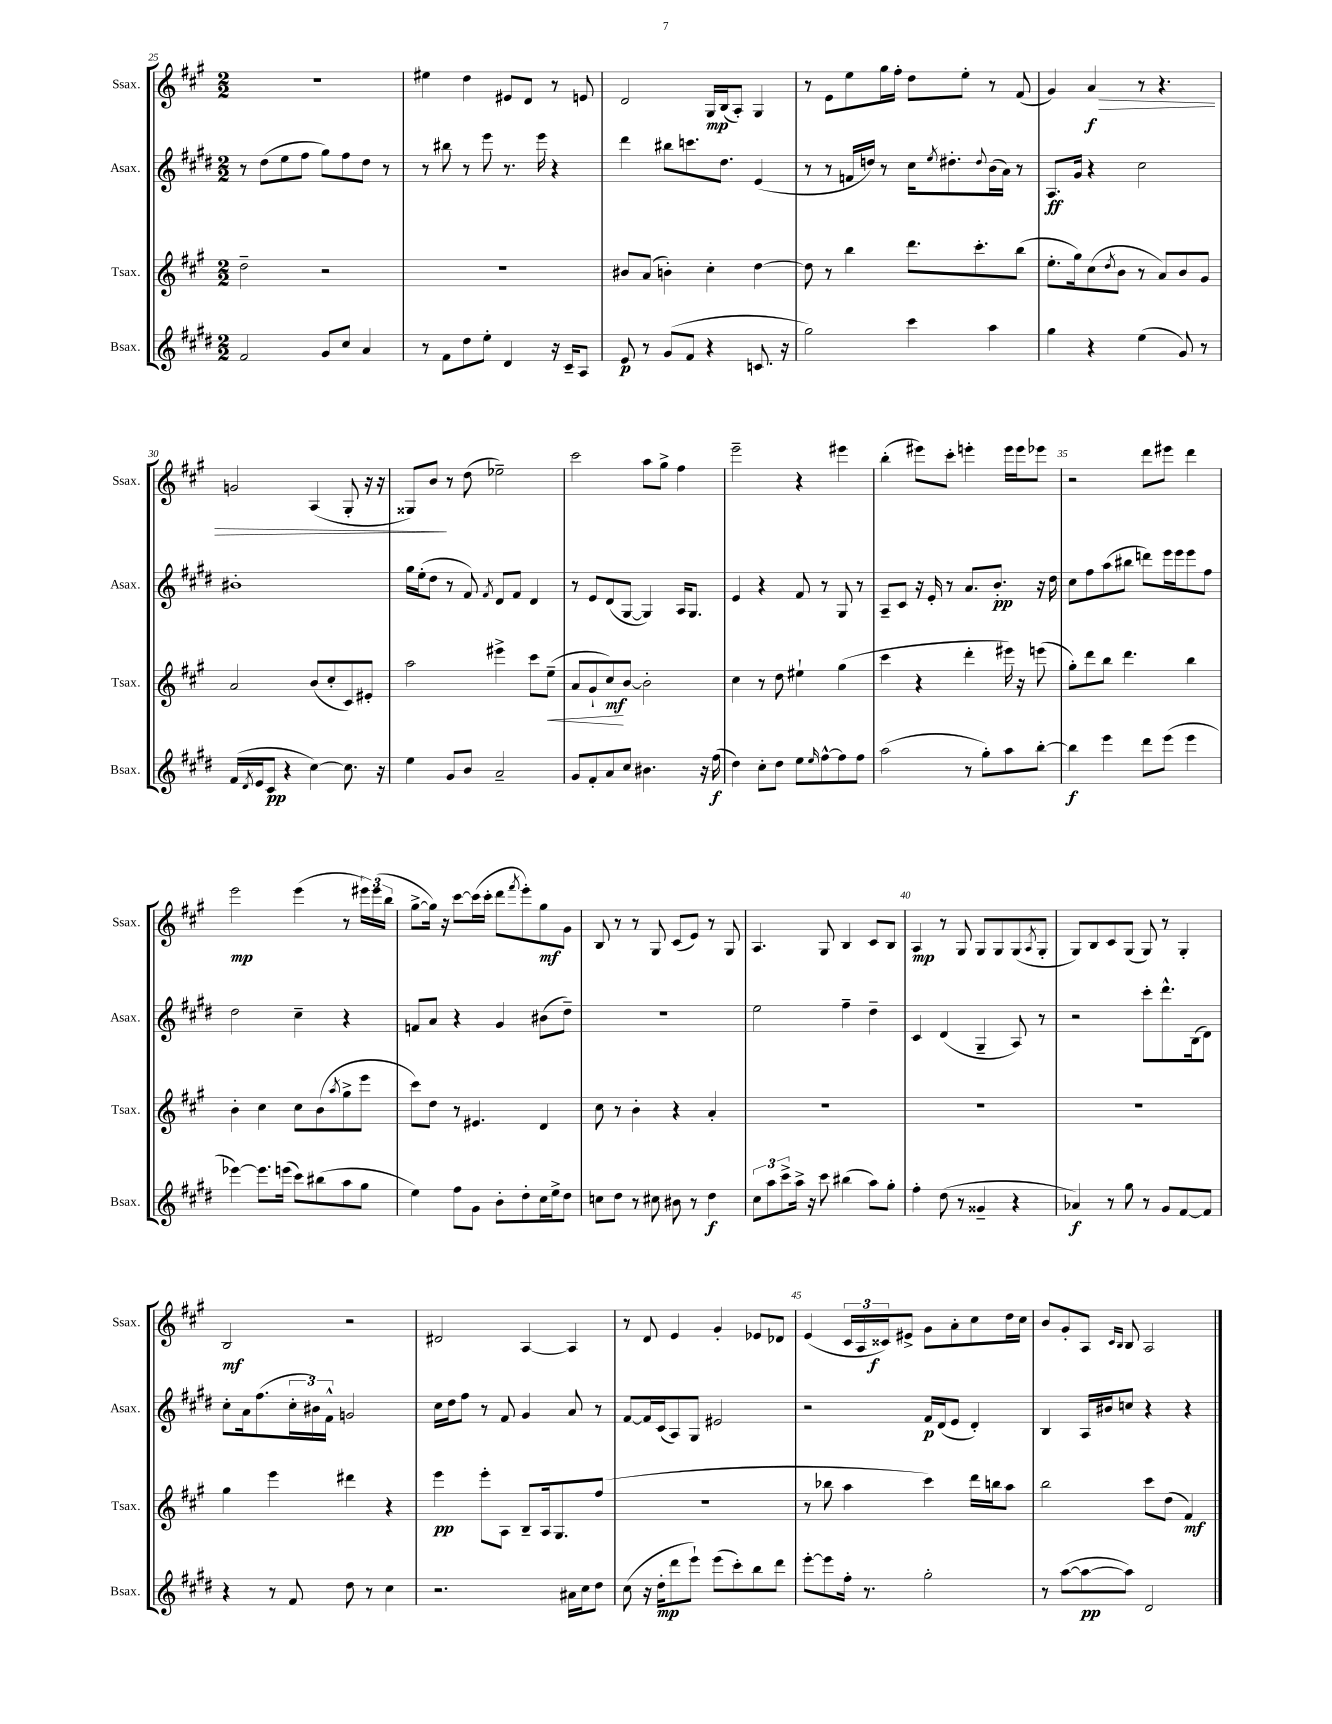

**kern	**kern	**kern	**kern
*staff4	*staff3	*staff2	*staff1
*clefG2	*clefG2	*clefG2	*clefG2
*k[f#c#g#d#]	*k[f#c#g#]	*k[f#c#g#d#]	*k[f#c#g#]
*M2/2	*M2/2	*M2/2	*M2/2
2f#	2dd~	8r	1r
.	.	(8dd#	.
.	.	8ee	.
.	.	8ff#	.
8g#	2r	8gg#)	.
8cc#	.	8ff#	.
4a	.	8dd#	.
.	.	8r	.
=	=	=	=
8r	1r	8r	4ee#
8f#	.	8bb#	.
8dd#	.	8r	4dd
8ee'	.	8eee	.
4d#	.	8.r	8e#
.	.	.	8d
.	.	16eee	.
16r	.	4r	8r
16c#~	.	.	.
8A	.	.	8e
=	=	=	=
8e	8b#	4ddd#	2d
8r	(8a	.	.
(8g#	4b')	8bb#	.
8f#	.	8.ccc	.
4r	4cc#'	.	16G#
.	.	8.dd#	(16B
.	.	.	8A')
8.c	[4dd	(4e	4G#
16r	.	.	.
=	=	=	=
2gg#)	8dd]	8r	8r
.	8r	8r	8e
.	4bb	16f	8ee
.	.	16dd)	.
.	.	8r	16gg#
.	.	.	16ff#'
4ccc#	8.ddd	16cc#	8dd
.	.	8qee	.
.	.	8.dd#'	.
.	.	.	8ee'
.	8.ccc#'	.	.
.	.	8qqdd#	.
4aa	.	(16b	8r
.	.	16a)	.
.	(8bb	8r	(8f#
=	=	=	=
4gg#	8.ee'	8.A	4g#)
.	16gg#)	16g#	.
4r	(8cc#	4r	4a
.	8qdd	.	.
.	8b	.	.
(4ee	8r	2cc#	8r
.	8a)	.	4.r
8g#)	8b	.	.
8r	8g#	.	.
=	=	=	=
(16f#	2a	1b#'	2g
8qd#	.	.	.
16e	.	.	.
8c#	.	.	.
4r	.	.	.
[4cc#)	(8b	.	(4A
.	8cc#'	.	.
8.cc#]	8c#)	.	8G#'
.	8e#'	.	16r
16r	.	.	16r
=	=	=	=
4ee	2aa	16gg#	8G##)
.	.	(16ee'	.
.	.	8dd#	8b
8g#	.	8r	8r
8b	.	8f#)	(8dd
.	.	8qf#	.
2a~	4eee#^	8d#	2ee-~)
.	.	8f#	.
.	8ccc#	4d#	.
.	(8ee~	.	.
=	=	=	=
8g#	8a	8r	2ccc#
8f#'	8g#`	8e	.
8a	8cc#)	(8d#	.
8cc#	[8b	[8G#	.
4.b#	2b']	4G#])	8aa
.	.	.	8gg#^
.	.	16A	4ff#
.	.	8.G#	.
16r	.	.	.
(16ff#	.	.	.
=	=	=	=
4dd#)	4cc#	4e	2eee~
8cc#'	8r	4r	.
8dd#	8dd	.	.
8ee	4ee#`	8f#	4r
16qqee	.	.	.
[8ff#^^	.	8r	.
8ff#]	(4gg#	8G#	4eee#
8ff#	.	8r	.
=	=	=	=
(2aa	4ccc#	8A~	(4bb'
.	.	8c#	.
.	4r	16r	8eee#)
.	.	16e'	.
.	.	8r	8ccc#'
8r	4ddd'	8.a	4eee'
8gg#')	.	.	.
.	.	8.b'	.
8aa	16eee#)	.	16eee
.	16r	.	16eee
[8bb'	(8eee	16r	8eee-
.	.	16dd#	.
=	=	=	=
4bb]	8gg#')	8cc#	2r
.	8ddd	8ff#	.
4eee	8bb	(8aa	.
.	4.ddd	8bb#	.
8ddd#	.	8ddd)	8ddd
(8eee	.	16eee	8eee#
.	.	16eee	.
4eee	4bb	8eee	4ddd
.	.	8ff#	.
=	=	=	=
[4eee-)	4b'	2dd#	2eee
8.eee-]	4cc#	.	.
(16eee	.	.	.
8ccc#)	8cc#	4cc#~	(4eee
(8bb#	(8b	.	.
.	8qaa	.	.
8aa	8gg#^	4r	8r
8gg#	8eee	.	24eee#)
.	.	.	(24eee#
.	.	.	24bb
=	=	=	=
4ee)	8ccc#)	8f	[8gg#^
.	8dd	8a	16gg#])
.	.	.	16r
8ff#	8r	4r	[8ccc#
8g#	4.e#	.	(16ccc#]
.	.	.	16ccc#'
8b'	.	4g#	8ddd
.	.	.	8qfff#
8dd#'	.	.	8eee')
16cc#	4d	(8b#	8gg#
16ee^	.	.	.
8dd#	.	8dd#~)	8g#
=	=	=	=
8cc	8cc#	1r	8B
8dd#	8r	.	8r
8r	4b'	.	8r
8cc#	.	.	8G#
8b#	4r	.	(8c#
8r	.	.	8e)
4dd#	4a'	.	8r
.	.	.	8G#
=	=	=	=
12cc#	1r	2ee	4.A
12aa	.	.	.
12ccc#^	.	.	.
16aa^	.	.	.
16r	.	.	.
8ccc#	.	.	8G#
(4bb#	.	4ff#~	4B
8aa)	.	4dd#~	8c#
8gg#'	.	.	8B
=	=	=	=
4ff#'	1r	4c#	4A
(8dd#	.	(4d#	8r
8r	.	.	8G#
4g##~	.	4G#~	8G#
.	.	.	8G#
4r	.	8A)	(8G#
.	.	.	8qA
.	.	8r	8G#'
=	=	=	=
4a-)	1r	2r	8G#)
.	.	.	8B
8r	.	.	8c#
8gg#	.	.	(8G#
8r	.	8ccc#'	8G#)
8g#	.	8.ddd#^^	8r
[8f#	.	.	4G#'
.	.	(16B	.
8f#]	.	8d#)	.
=	=	=	=
4r	4gg#	8cc#'	2B
.	.	16a	.
.	.	(8.ff#	.
8r	4eee	.	.
8f#	.	24cc#'	.
.	.	24b#)	.
.	.	24f#^^	.
8dd#	4ddd#	2g	2r
8r	.	.	.
4cc#	4r	.	.
=	=	=	=
2.r	4eee	16cc#	2d#
.	.	16dd#	.
.	.	8ff#	.
.	8eee'	8r	.
.	8A	8f#	.
.	8B~	4g#	[4A
.	16A	.	.
.	8.G#	.	.
16a#	.	8a	4A]
16cc#	.	.	.
8dd#	(8ff#	8r	.
=	=	=	=
(8cc#	1r	[8f#	8r
16r	.	16f#]	8d
16dd#'	.	(16c#	.
8ddd#	.	8A)	4e
8eee`)	.	8G#	.
(8eee	.	2e#	4g#'
8ccc#')	.	.	.
8bb	.	.	8e-
8ddd#	.	.	8d-
=	=	=	=
[8eee'	8r	2r	(4e
8eee]	8bb-	.	.
16ff#'	4aa	.	24c#
.	.	.	24A
8.r	.	.	.
.	.	.	24c##)
.	.	.	8e#^
2gg#'	4ccc#)	16f#	8g#
.	.	(16d#	.
.	.	8e	8a'
.	16ddd	4d#')	8cc#
.	16bb	.	.
.	8aa	.	16dd
.	.	.	16cc#
=	=	=	=
8r	2bb	4B	8b
([8aa	.	.	8g#'
8aa_	.	16A	8A
.	.	16b#	.
.	.	.	16qqc#
.	.	.	16qqB
8aa])	.	8cc	8B
2d#	8ccc#	4r	2A
.	(8dd	.	.
.	4f#)	4r	.
==	==	==	==
*-	*-	*-	*-
